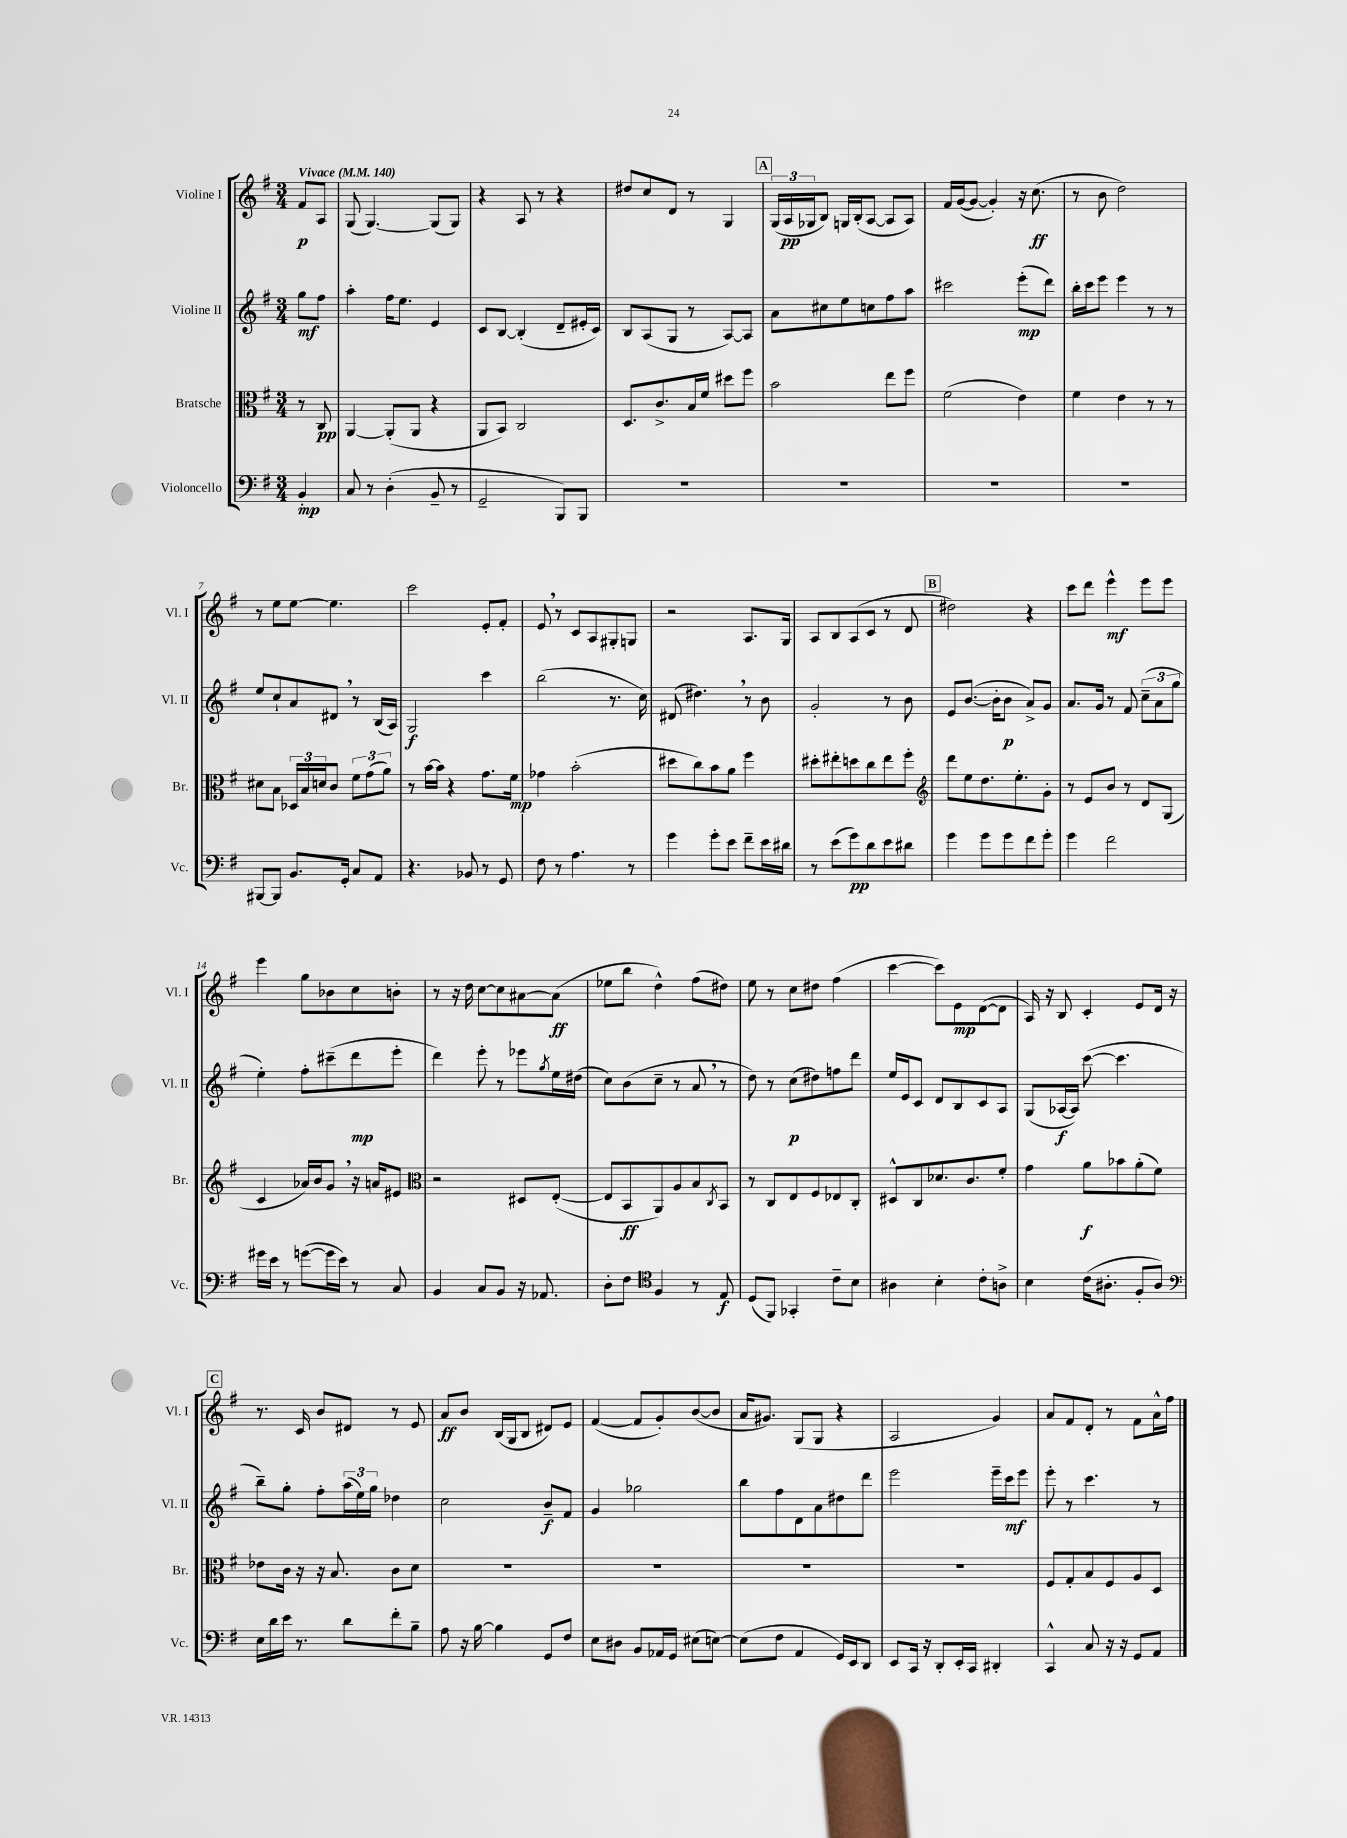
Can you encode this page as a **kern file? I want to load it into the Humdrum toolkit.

**kern	**kern	**kern	**kern
*staff4	*staff3	*staff2	*staff1
*clefF4	*clefC3	*clefG2	*clefG2
*k[f#]	*k[f#]	*k[f#]	*k[f#]
*M3/4	*M3/4	*M3/4	*M3/4
*MM140	*MM140	*MM140	*MM140
4BB'	8r	8gg	8f#
.	8C	8ff#	8A
=	=	=	=
8C	[4AA	4aa'	(8G
8r	.	.	[4.G)
(4D'	(8AA']	16ff#	.
.	.	8.ee	.
.	8AA	.	.
8BB~	4r	4e	(8G]
8r	.	.	8G)
=	=	=	=
2GG~	8AA	8c	4r
.	8BB)	[8B	.
.	2C	(4B']	8A
.	.	.	8r
8BBB)	.	8d~	4r
8BBB	.	16e#'	.
.	.	16c)	.
=	=	=	=
2.r	8.D	8B	8dd#
.	.	(8A	8cc
.	8.c^	.	.
.	.	8G	8d
.	16B	8r	8r
.	16f#	.	.
.	8dd#	[8A)	4G
.	8ff#	8A]	.
=	=	=	=
2.r	2b	8a	(24G
.	.	.	24A
.	.	.	24G-
.	.	8cc#	8B)
.	.	8ee	16G
.	.	.	(16B'
.	.	8cc	[8A
.	8ee	8ff#	8A]
.	8ff#	8aa	8A)
=	=	=	=
2.r	(2f#	2ccc#	16f#
.	.	.	([16g
.	.	.	8g_
.	.	.	4g'])
.	4e)	(8eee'	16r
.	.	.	(8.cc
.	.	8ddd)	.
=	=	=	=
2.r	4f#	16bb'	8r
.	.	16ccc	.
.	.	8eee	8b
.	4e	4eee	2dd)
.	8r	8r	.
.	8r	8r	.
=	=	=	=
[8BBB#	8d#	8ee	8r
8BBB#]	8B	8cc`	8ee
8.BB	24D-	8a	[8ee
.	24B	.	.
.	24d	.	.
.	8c	8d#	4.ee]
16GG'	.	.	.
8C	12f#	8r	.
.	(12g	.	.
8AA	.	(16B	.
.	12a)	.	.
.	.	16A)	.
=	=	=	=
4.r	8r	2G	2ccc
.	[16b	.	.
.	16b]	.	.
.	4r	.	.
8BB-	.	.	.
8r	8.g	4ccc	8e'
8GG	.	.	8f#'
.	16f#	.	.
=	=	=	=
8F#	4g-	(2bb	8e
8r	.	.	8r
4.A	(2b'	.	8c
.	.	.	8A
.	.	8.r	8G#'
8r	.	.	8G
.	.	16cc)	.
=	=	=	=
4g	8dd#	(8d#	2r
.	8cc)	4.dd#)	.
8g'	8b	.	.
8e	8a	.	.
8f#~	4ff#	8r	8.A
16e	.	8b	.
16d#	.	.	16G
=	=	=	=
8r	8dd#'	2g'	8A
(8e	8ee#'	.	8B
8g)	8dd	.	(8A
8d	8cc	.	8c
8e	8ee#	8r	8r
8d#	8ff#'	8b	8d
=	=	=	=
*	*clefG2	*	*
4g	8ddd	8e	2dd#)
.	8ee	([8.b	.
8g	8.dd	.	.
.	.	16b']	.
8g	.	8b	.
.	8.ee'	.	.
8f#	.	8a^)	4r
8g'	8g'	8g	.
=	=	=	=
4g	8r	8.a	8ccc
.	8e	.	8ddd
.	.	16g	.
2f#	8b	8r	4eee^^
.	8r	8f#	.
.	8d	(12cc~	8eee
.	.	12a	.
.	(8G	.	8eee
.	.	12gg	.
=	=	=	=
16g#	4c	4ee')	4eee
16e	.	.	.
8r	.	.	.
([8g	16a-)	8ff#'	8gg
.	16b	.	.
16g]	8g	(8ccc#~	8b-
16e)	.	.	.
8r	16r	8ddd	8cc
.	16a	.	.
8C	8e#	8eee'	8b'
=	=	=	=
*	*clefC3	*	*
4BB	2r	4ddd)	8r
.	.	.	16r
.	.	.	16dd
8C	.	8eee'	[8cc
8BB	.	8r	8cc]
16r	8D#	8eee-	[8a#
8.AA-	.	.	.
.	.	8qgg	.
.	([8E'	16ee	(8a#]
.	.	(16dd#	.
=	=	=	=
8D'	8E]	8cc)	8ee-
8F#	8BB	(8b	8bb
*clefC4	*	*	*
4F#	8AA)	8cc~	4dd^^)
.	8A	8r	.
8r	8B	8a	(8ff#
.	8qC	.	.
8E	8BB	8r	8dd#)
=	=	=	=
(8D	8r	8dd)	8ee
8FF#)	8C	8r	8r
4GG-'	8E	(8cc	8cc
.	8F#	8dd#)	8dd#
8c~	8E-	8ff	(4ff#
8B	8C'	8ddd	.
=	=	=	=
4A#	8D#^^	16ee	[4ccc
.	.	16e	.
.	8C	8c	.
4B'	8.d-	8d	8ccc])
.	.	8B	8e
.	8.c	.	.
8c'	.	8c	([8d
8A^	8f#'	8A	8d]
=	=	=	=
4B	4g	(8G	16A)
.	.	.	16r
.	.	[16A-	8B
.	.	16A-])	.
(16c	8a	([8ccc	4c'
8.A#'	.	.	.
.	8b-	4.ccc]	.
8F#'	(8a'	.	8e
8A#)	8f#)	.	16d
.	.	.	16r
=	=	=	=
*clefF4	*	*	*
16E	8e-	8bb~)	8.r
16d	.	.	.
16e	16c	8gg'	.
8.r	16r	.	16c
.	16r	8ff#'	8b
.	8.B	.	.
8d	.	(24aa	8d#
.	.	24ee)	.
.	.	24gg	.
8f#'	8c	4dd-	8r
8B~	8d	.	8e
=	=	=	=
8A	2.r	2cc	8a
16r	.	.	8b
[16B	.	.	.
4B]	.	.	(16B
.	.	.	16G
.	.	.	8B
8GG	.	8b~	8d#)
8F#	.	8f#	8e
=	=	=	=
8E	2.r	4g	([4f#
8D#	.	.	.
8BB	.	2gg-	8f#]
16AA-	.	.	8g')
16GG	.	.	.
(8E#	.	.	([8b
[8E)	.	.	8b]
=	=	=	=
(8E]	2.r	8bb	16a
.	.	.	8.g#)
8F#	.	8ff#	.
4AA	.	8d	(8G
.	.	8a	8G
16GG)	.	8dd#	4r
16EE	.	.	.
8DD	.	8ddd	.
=	=	=	=
8EE	2.r	2eee	2A
16CC	.	.	.
16r	.	.	.
8DD'	.	.	.
16EE'	.	.	.
16CC	.	.	.
4DD#'	.	16eee~	4g)
.	.	16ccc	.
.	.	8eee	.
=	=	=	=
4CC^^	8F#	8eee'	8a
.	8G'	8r	8f#
8C	8B	4.ccc	8d'
16r	8F#	.	8r
16r	.	.	.
8GG	8A	.	8f#
8AA	8D	8r	16a^^
.	.	.	16ff#
==	==	==	==
*-	*-	*-	*-
